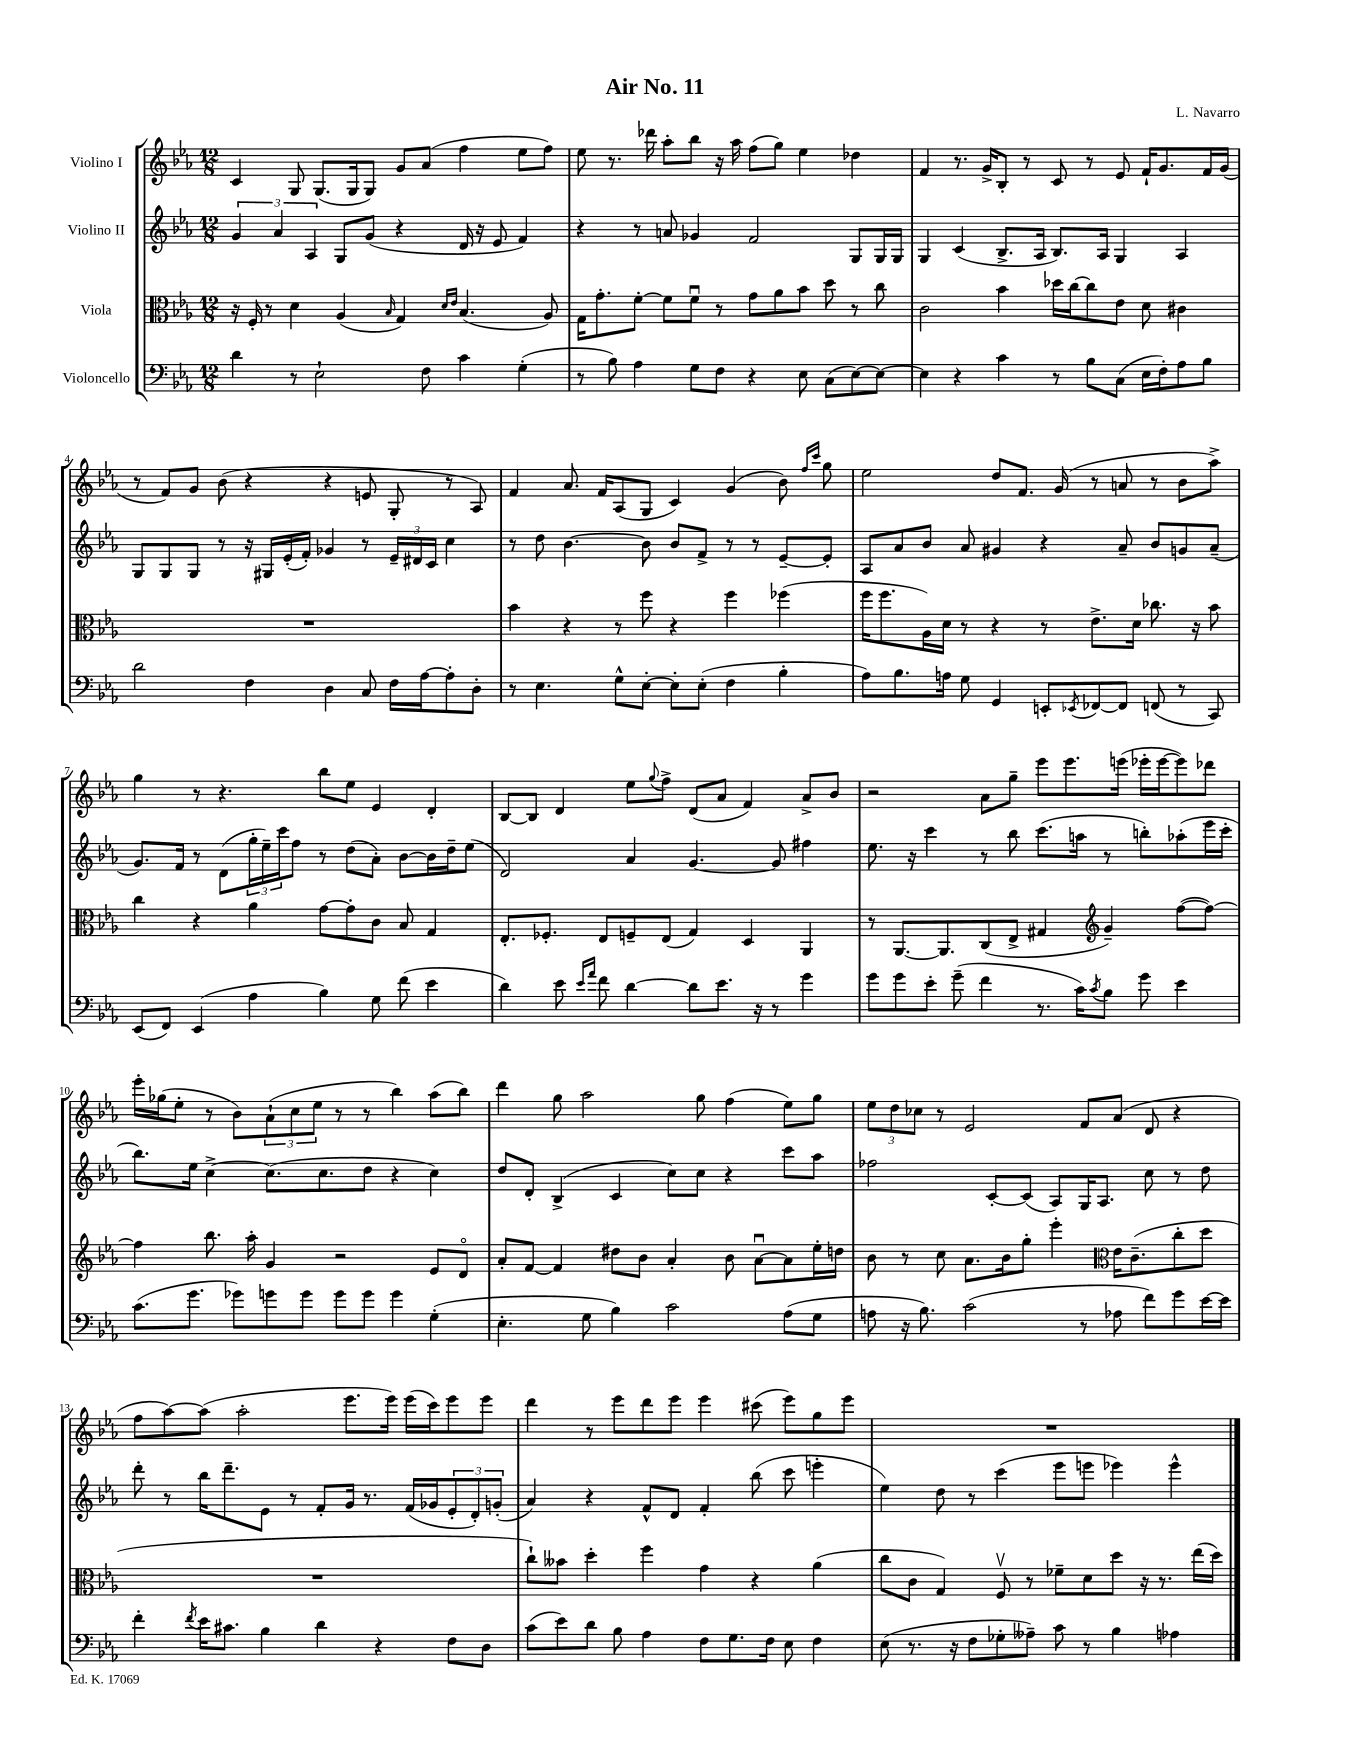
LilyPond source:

\header { title = "Air No. 11" composer = "L. Navarro" }
<<
\new StaffGroup <<
\new Staff = "s0" \with { instrumentName = "Violino I" } {
    \clef treble \key ees \major \numericTimeSignature \time 12/8
    c'4 g8 g8.( g16 g8) g'8 aes'8( f''4 ees''8 f''8) |
    ees''8 r8. des'''16 aes''8-. bes''8 r16 aes''16 f''8( g''8) ees''4 des''4 |
    f'4 r8. g'16-> bes8-. r8 c'8 r8 ees'8 f'16-! g'8. f'16 g'16( |
    r8 f'8) g'8 bes'8( r4 r4 e'8 g8-. r8 aes8) |
    f'4 aes'8. f'16 aes8( g8 c'4) g'4( bes'8) \grace { f''16 c'''16 } g''8 |
    ees''2 d''8 f'8. g'16( r8 a'8 r8 bes'8 aes''8->) |
    g''4 r8 r4. bes''8 ees''8 ees'4 d'4-. |
    bes8~ bes8 d'4 ees''8 \appoggiatura { g''8 } f''8-> d'8( aes'8 f'4) aes'8-> bes'8 |
    r2 aes'8 g''8-- ees'''8 ees'''8. e'''16( ees'''16-. ees'''16~ ees'''8) des'''8 |
    ees'''16-. ges''16( ees''8-. r8 bes'8) \tuplet 3/2 { aes'8-!( c''8 ees''8 } r8 r8 bes''4) aes''8( bes''8) |
    d'''4 g''8 aes''2 g''8 f''4( ees''8) g''8 |
    \tuplet 3/2 { ees''8 d''8 ces''8 } r8 ees'2 f'8 aes'8( d'8 r4 |
    f''8 aes''8~) aes''8( aes''2-. ees'''8. ees'''16) ees'''16( c'''16) ees'''8 ees'''8 |
    d'''4 r8 ees'''8 d'''8 ees'''8 ees'''4 cis'''8( ees'''8) g''8 ees'''8 |
    R1. \bar "|." |
}
\new Staff = "s1" \with { instrumentName = "Violino II" } {
    \clef treble \key ees \major \numericTimeSignature \time 12/8
    \tuplet 3/2 { g'4 aes'4 aes4 } g8 g'8( r4 d'16 r16 ees'8 f'4) |
    r4 r8 a'8 ges'4 f'2 g8 g16 g16 |
    g4 c'4( bes8.-> aes16 bes8.) aes16 g4 aes4 |
    g8 g8 g8 r8 r16 gis16 ees'16-.( f'16-.) ges'4 r8 \tuplet 3/2 { ees'16-- dis'16 c'16 } c''4 |
    r8 d''8 bes'4.~ bes'8 bes'8 f'8-> r8 r8 ees'8~-- ees'8-. |
    aes8 aes'8 bes'8 aes'8 gis'4 r4 aes'8-- bes'8 g'8 aes'8--( |
    g'8.) f'16 r8 d'8( \tuplet 3/2 { g''16-. ees''16--) c'''16 } f''8 r8 d''8( aes'8-.) bes'8~ bes'16 d''16-- ees''8( |
    d'2) aes'4 g'4.~ g'8 fis''4 |
    ees''8. r16 c'''4 r8 bes''8 c'''8.( a''16 r8 b''8-.) aes''8-.( ees'''16 c'''16-. |
    bes''8.) ees''16 c''4~-> c''8.( c''8. d''8 r4 c''4) |
    d''8 d'8-. bes4->( c'4 c''8) c''8 r4 c'''8 aes''8 |
    fes''2 c'8~-. c'8( aes8) g16 aes8. c''8 r8 d''8 |
    d'''8-. r8 bes''16 d'''8.-- ees'8 r8 f'8-. g'16 r8. f'16( ges'16 \tuplet 3/2 { ees'8-. d'8-.) g'8-.( } |
    aes'4) r4 f'8-^ d'8 f'4-. bes''8( c'''8 e'''4-. |
    ees''4) d''8 r8 c'''4( ees'''8 e'''8 ees'''4) ees'''4-^ \bar "|." |
}
\new Staff = "s2" \with { instrumentName = "Viola" } {
    \clef alto \key ees \major \numericTimeSignature \time 12/8
    r16 f16-. r8 d'4 aes4( \grace { bes16 } g4) \grace { d'16 ees'16 } bes4.( aes8) |
    g16 g'8.-. f'8~-. f'8 f'8\downbow r8 g'8 aes'8 bes'8 d''8 r8 c''8 |
    c'2 bes'4 des''16 c''16~ c''8 ees'8 d'8 cis'4 |
    R1. |
    bes'4 r4 r8 f''8 r4 f''4 fes''4( |
    f''16 f''8. aes16) d'16 r8 r4 r8 ees'8.-> d'16 ces''8. r16 bes'8 |
    c''4 r4 aes'4 g'8~ g'8-. c'8 bes8 g4 |
    ees8.-. fes8.-. ees8 f8-- ees8( g4) d4 aes,4 |
    r8 aes,8.~ aes,8. c8( ees8-> gis4 \clef treble g'4--) f''8~( f''8~) |
    f''4 bes''8. aes''16-. g'4 r2 ees'8 d'8\flageolet |
    aes'8-. f'8~ f'4 dis''8 bes'8 aes'4-. bes'8 aes'8~\downbow aes'8 ees''16-. d''16 |
    bes'8 r8 c''8 aes'8. bes'16 g''8-. ees'''4-. \clef alto ees'16 c'8.--( c''8-. d''8 |
    R1. |
    c''8-!) beses'8 d''4-. f''4 g'4 r4 aes'4( |
    c''8 c'8 g4) f8\upbow r8 fes'8-- d'8 d''8 r16 r8. ees''16( d''16) \bar "|." |
}
\new Staff = "s3" \with { instrumentName = "Violoncello" } {
    \clef bass \key ees \major \numericTimeSignature \time 12/8
    d'4 r8 ees2-! f8 c'4 g4-.( |
    r8 bes8) aes4 g8 f8 r4 ees8 c8( ees8~) ees8~ |
    ees4 r4 c'4 r8 bes8 c8( ees16 f16-.) aes8 bes8 |
    d'2 f4 d4 c8 f16 aes16~ aes8-. d8-. |
    r8 ees4. g8-^ ees8~-. ees8-. ees8-.( f4 bes4-. |
    aes8) bes8. a16 g8 g,4 e,8-. \acciaccatura { ees,8 } fes,8~ fes,8 f,8( r8 c,8) |
    ees,8( f,8) ees,4( aes4 bes4) g8 f'8( ees'4 |
    d'4) ees'8 \grace { ees'16 aes'16 } f'8 d'4~ d'8 ees'8. r16 r8 g'4 |
    g'8 g'8 ees'8-. g'8--( f'4 r8. c'16) \acciaccatura { c'8 } bes8 g'8 ees'4 |
    c'8.( g'8. ges'8) g'8 g'8 g'8 g'8 g'4 g4-.( |
    ees4.-. g8 bes4) c'2 aes8( g8 |
    a8 r16 bes8.) c'2( r8 aes8 f'8) g'8 ees'16~ ees'16 |
    f'4-. \acciaccatura { f'8 } ees'16 cis'8. bes4 d'4 r4 f8 d8 |
    c'8( ees'8) d'8 bes8 aes4 f8 g8. f16 ees8 f4 |
    ees8( r8. r16 f8 ges8-. aeses8--) c'8 r8 bes4 aes4 \bar "|." |
}
>>
>>
